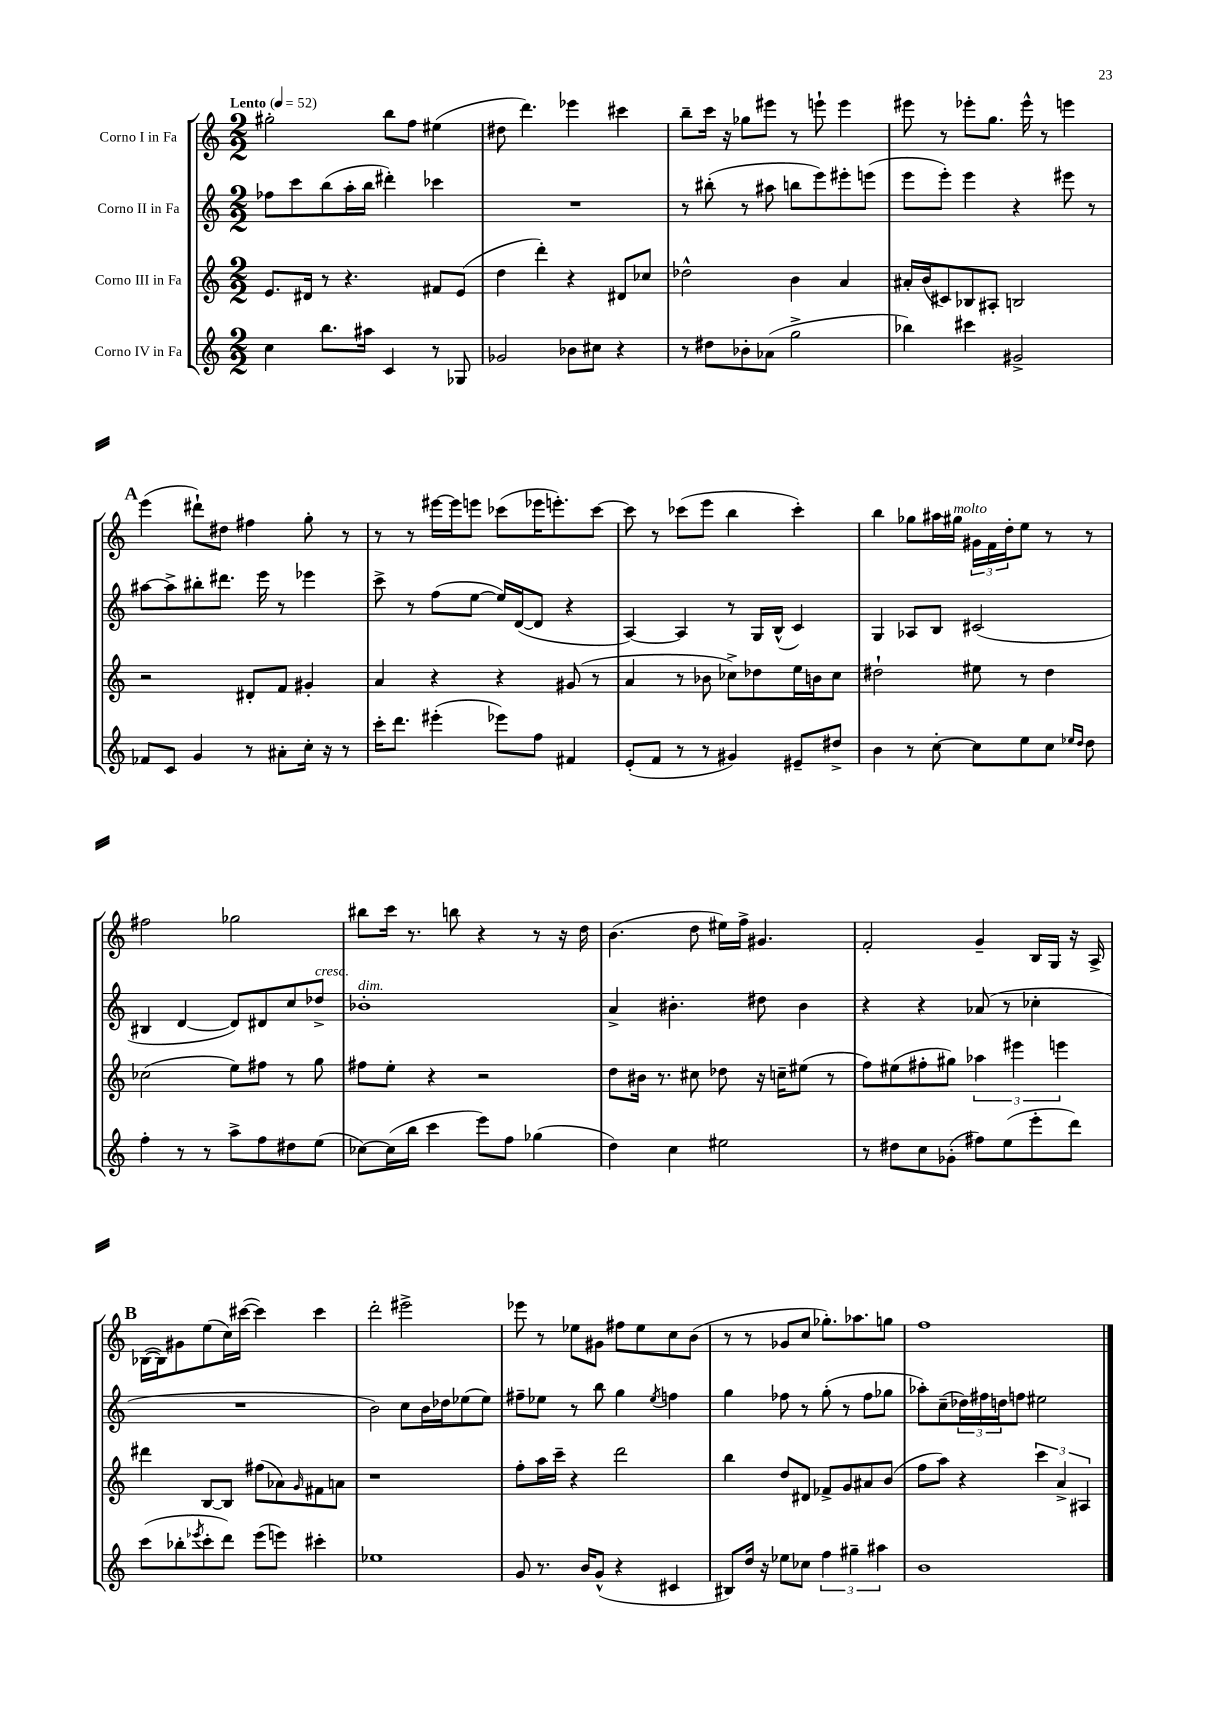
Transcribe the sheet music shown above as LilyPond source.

<<
\new StaffGroup <<
\new Staff = "s0" \with { instrumentName = "Corno I in Fa" } {
    \clef treble \key c \major \numericTimeSignature \time 2/2 \tempo "Lento" 4 = 52
    gis''2-. b''8 f''8 eis''4( |
    dis''8 d'''4.) ees'''4 cis'''4 |
    b''8-- c'''16 r16 ges''8 eis'''8 r8 e'''8-! e'''4 |
    eis'''8 r8 ees'''8-. g''8. ees'''16-^ r8 e'''4 |
    \mark \markup { \bold "A" } e'''4( dis'''8-!) dis''8 fis''4 g''8-. r8 |
    r8 r8 eis'''16~ eis'''16 e'''8 ces'''8( ees'''16 e'''8.-.) ces'''8~ |
    ces'''8 r8 ces'''8( e'''8 b''4 ces'''4-.) |
    b''4 ges''8 ais''16 gis''16^\markup { \italic "molto" } \tuplet 3/2 { gis'16 f'16 d''16-. } e''8 r8 r8 |
    fis''2 ges''2 |
    bis''8 c'''16 r8. b''8 r4 r8 r16 d''16 |
    b'4.( d''8 eis''16) f''16-> gis'4. |
    f'2-. g'4-- b16 g16 r16 a16-> |
    \mark \markup { \bold "B" } bes16~( bes16) gis'8 e''8( c''16) cis'''16~( cis'''4) cis'''4 |
    d'''2-. eis'''2-> |
    ees'''8 r8 ees''8 gis'8 fis''8 ees''8 c''8 b'8( |
    r8 r8 ges'8 c''8 ges''8.-.) aes''8. g''8 |
    f''1 \bar "|." |
}
\new Staff = "s1" \with { instrumentName = "Corno II in Fa" } {
    \clef treble \key c \major \numericTimeSignature \time 2/2
    fes''8 c'''8 b''8( a''16-. b''16 dis'''4-.) ces'''4 |
    R1 |
    r8 bis''8-.( r8 ais''8 b''8 e'''8) eis'''8-. e'''8( |
    e'''8 e'''8-.) e'''4 r4 eis'''8 r8 |
    \mark \markup { \bold "A" } ais''8~ ais''8-> bis''8-. dis'''8. e'''16 r8 ees'''4 |
    c'''8-> r8 f''8( e''8~ e''16) d'16~( d'8 r4 |
    a4~) a4 r8 g16 b16-^( c'4) |
    g4 aes8 b8 cis'2( |
    bis4 d'4~ d'8) dis'8 c''8 des''8->^\markup { \italic "cresc." } |
    bes'1-.^\markup { \italic "dim." } |
    a'4-> bis'4.-. dis''8 bis'4 |
    r4 r4 aes'8( r8 ces''4-. |
    \mark \markup { \bold "B" } R1 |
    b'2) c''8 b'16 des''16 ees''8( ees''8) |
    fis''8-- ees''8 r8 b''8 g''4 \acciaccatura { ees''8 } f''4 |
    g''4 fes''8 r8 g''8-.( r8 fes''8 ges''8 |
    aes''8-.) c''8--( \tuplet 3/2 { des''16) fis''16 d''16 } f''8 eis''2 \bar "|." |
}
\new Staff = "s2" \with { instrumentName = "Corno III in Fa" } {
    \clef treble \key c \major \numericTimeSignature \time 2/2
    e'8. dis'16 r8 r4. fis'8 e'8( |
    d''4 d'''4-.) r4 dis'8 ces''8 |
    des''2-^ b'4 a'4 |
    ais'16-. b'16( cis'8) bes8 ais8-. b2 |
    \mark \markup { \bold "A" } r2 dis'8-. f'8 gis'4-. |
    a'4 r4 r4 gis'8( r8 |
    a'4 r8 bes'8 ces''8->) des''8 e''16 b'16 ces''8 |
    dis''2-! eis''8 r8 dis''4 |
    ces''2( e''8) fis''8 r8 g''8 |
    fis''8 e''8-. r4 r2 |
    d''8 bis'16 r8. cis''8 des''8 r16 c''16-- eis''8( r8 |
    f''8) eis''8( fis''8-. gis''8) \tuplet 3/2 { aes''4 eis'''4 e'''4 } |
    \mark \markup { \bold "B" } dis'''4 b8~ b8 fis''8( aes'8) \grace { g'16 } fis'8 a'8 |
    r1 |
    f''8-. a''16 c'''16-- r4 d'''2 |
    b''4 d''8 dis'8 fes'8-> g'8 ais'8 b'8( |
    f''8 a''8) r4 \tuplet 3/2 { c'''4 a'4-> ais4 } \bar "|." |
}
\new Staff = "s3" \with { instrumentName = "Corno IV in Fa" } {
    \clef treble \key c \major \numericTimeSignature \time 2/2
    c''4 b''8. ais''16 c'4 r8 ges8 |
    ges'2 bes'8 cis''8 r4 |
    r8 dis''8 bes'8-. aes'8( g''2-> |
    bes''4) cis'''4 gis'2-> |
    \mark \markup { \bold "A" } fes'8 c'8 g'4 r8 ais'8-. c''16-. r16 r8 |
    c'''16-. d'''8. eis'''4-.( ees'''8) f''8 fis'4 |
    e'8-.( f'8 r8 r8 gis'4) eis'8-- dis''8-> |
    b'4 r8 c''8~-. c''8 e''8 c''8 \grace { ees''16 d''16 } d''8 |
    f''4-. r8 r8 a''8-> f''8 dis''8 e''8( |
    ces''8~) ces''16( b''16 c'''4 e'''8) f''8 ges''4( |
    d''4) c''4 eis''2 |
    r8 dis''8 c''8 ges'8-.( fis''8) e''8( e'''8-. d'''8) |
    \mark \markup { \bold "B" } c'''8( bes''8-. \acciaccatura { ees'''8 } c'''8-. d'''8) ees'''8( e'''8) cis'''4-. |
    ees''1 |
    g'8 r8. b'16 g'8-^( r4 cis'4 |
    bis8) d''16 r16 ees''8 ces''8 \tuplet 3/2 { f''4 gis''4-- ais''4 } |
    b'1 \bar "|." |
}
>>
>>
\layout { \context { \Score \remove "Bar_number_engraver" } }
